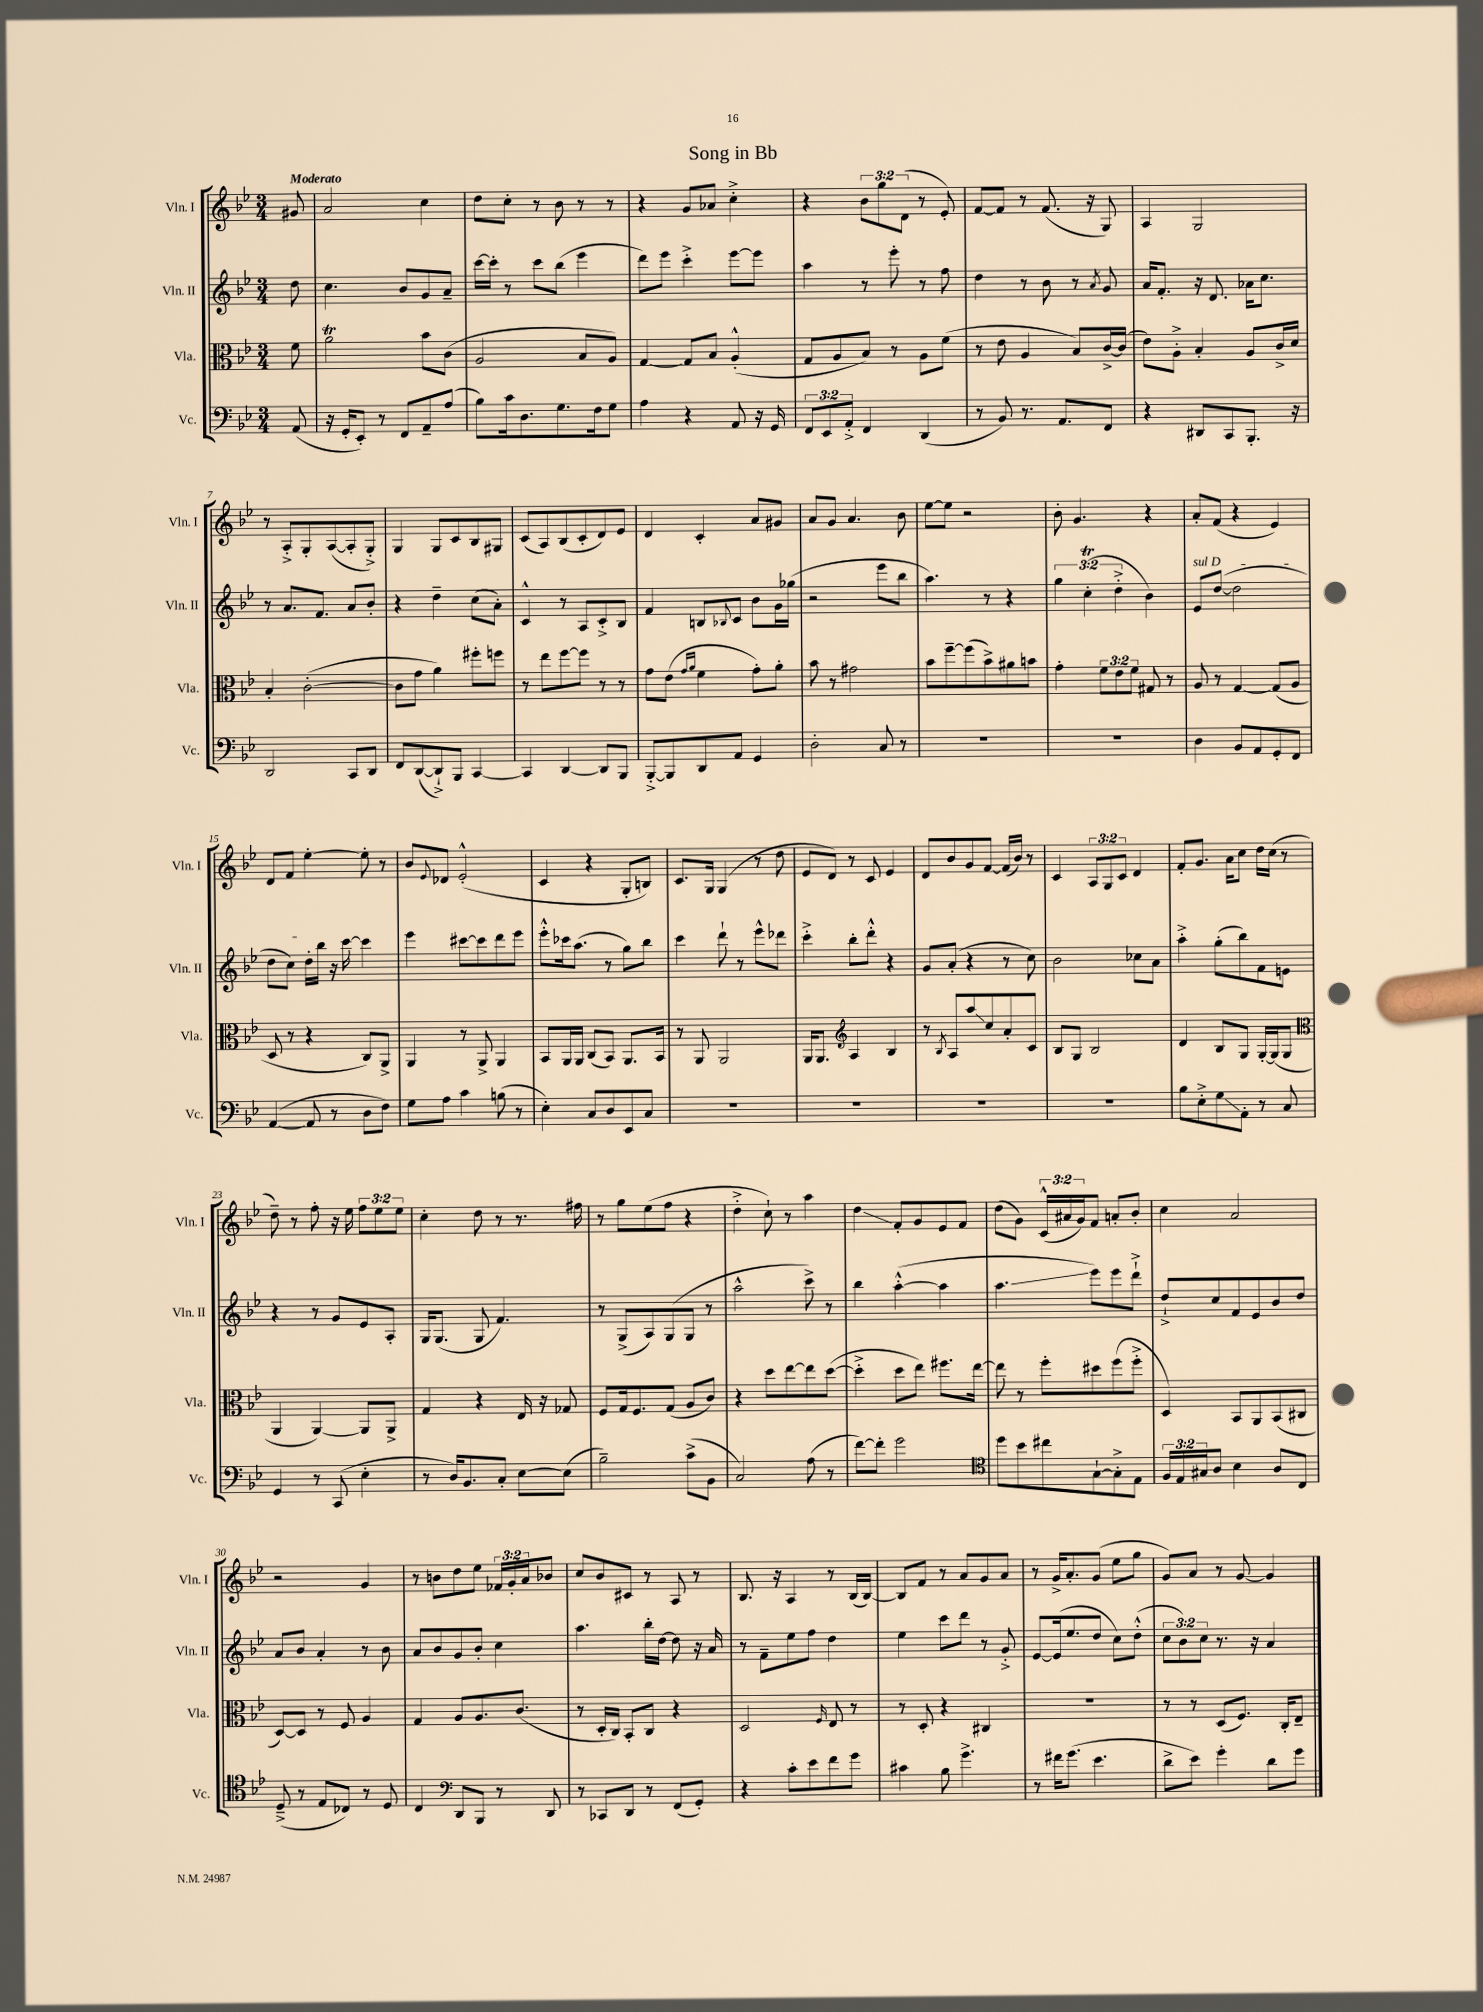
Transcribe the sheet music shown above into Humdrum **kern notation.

**kern	**kern	**kern	**kern
*staff4	*staff3	*staff2	*staff1
*clefF4	*clefC3	*clefG2	*clefG2
*k[b-e-]	*k[b-e-]	*k[b-e-]	*k[b-e-]
*M3/4	*M3/4	*M3/4	*M3/4
(8AA/	8f\	8dd\	8g#/
=	=	=	=
16r	2a\	4.cc\	2a/
16GG'/LK	.	.	.
8EE-'/J)	.	.	.
8r	.	.	.
8FF/L	.	8b-/L	.
8AA~/	8b-\L	8g/	4cc\
(8A/J	(8c\J	8a~/J	.
=	=	=	=
8B-\L)	2A/	[16ccc\LL	8dd\L
.	.	16ccc'\]JJ	.
16c\k	.	8r	8cc'\J
8.D\	.	.	.
.	.	8ccc\L	8r
8.G\	.	(8bb-\J	8b-\
.	8B-/L	4eee-\	8r
16F\k	.	.	.
8G\J	8A/J)	.	8r
=	=	=	=
4A\	[4G/	8ddd\L)	4r
.	.	8eee-\J	.
4r	8G/]L	4ccc'^\	8g/L
.	8B-/J	.	8a-/J
8AA/	(4A'^^/	[8eee-\L	4cc'^\
16r	.	8eee-\]J	.
16GG/	.	.	.
=	=	=	=
12FF/L	8G/L	4aa\	4r
12EE-/	.	.	.
.	8A/	.	.
12AA'^/J	.	.	.
4FF/	8B-/J)	8r	12b-\L
.	.	.	12gg\
.	8r	8eee-'\	.
.	.	.	(12d\J
(4DD/	8A\L	8r	8r
.	(8f\J	8ff\	8e-'/)
=	=	=	=
8r	8r	4dd\	[8f/L
8BB-/)	8e-\	.	8f/]J
8.r	4A/	8r	8r
.	.	8b-\	(8.f/
8.AA/L	.	.	.
.	8B-/L)	8r	.
.	.	.	16r
.	.	8qa/	.
8FF/J	[16c^/L	8g/	8G/)
.	(16c/]JJ	.	.
=	=	=	=
4r	8e-\L)	16a/LK	4A/
.	.	8.f'/J	.
.	8A'^\J	.	.
8DD#/L	4B-'/	16r	2G/
.	.	8.d/	.
8CC/	.	.	.
8.BBB-'/J	8A/L	16a-\LK	.
.	.	8.cc\J	.
.	16c^/L	.	.
16r	16d/JJ	.	.
=	=	=	=
2DD/	4B-'/	8r	8r
.	.	8.a/L	8A'^/L
.	([2c'\	.	8G'/
.	.	8.f/J	.
.	.	.	([8A/
8CC/L	.	8a/L	8A'/]
8DD/J	.	8b-'/J	8G'^/J)
=	=	=	=
8FF/L	8c\]L	4r	4G/
([8DD/	8g\J	.	.
8DD`^/])	4a\)	4dd~\	8G/L
8BBB-/J	.	.	8c/
[4CC/	8ff#'\L	(8cc\L	8B-/
.	8ff\J	8a'\J)	8G#/J
=	=	=	=
4CC/]	8r	4c^^/	(8c/L
.	8ee-\L	.	8A/)
[4DD/	[8ff\	8r	(8B-/
.	8ff\]J	8A/L	8c'/
8DD/]L	8r	8c'^/	8d/)
8BBB-/J	8r	8B-/J	8e-/J
=	=	=	=
[8BBB-'^/L	8g\L	4f/	4d/
8BBB-/]	(8e-\J	.	.
.	16qqg/LL	.	.
.	16qqa/JJ	.	.
8DD/	4f\	8B/L	4c'/
.	.	8qqB-/	.
8AA/J	.	8c/J	.
4GG/	8g'\L)	8b-\L	8a/L
.	8a'\J	16g\L	8g#/J
.	.	(16gg-\JJ	.
=	=	=	=
2D'\	8b-\	2r	8a/L
.	8r	.	8g/J
.	2g#\	.	4.a/
8C/	.	8eee-\L	.
8r	.	8bb-\J	8b-\
=	=	=	=
2.r	8b-\L	4.aa\)	[8ee-\L
.	[8ff~\	.	8ee-\]J
.	(8ff\]	.	2r
.	8b-^\)	8r	.
.	8a#\	4r	.
.	8b\J	.	.
=	=	=	=
2.r	4g'\	6gg\	8b-'\
.	.	.	4.g/
.	.	(6cc'\	.
.	12f\L	.	.
.	12e-\	6dd'^\	.
.	12f\J	.	.
.	8G#/	4b-\)	4r
.	8r	.	.
=	=	=	=
4D\	8A/	8e-/L	8a'/L
.	8r	([8dd/J	(8f/J
8BB-/L	[4G/	2dd\]	4r
8AA/	.	.	.
8GG'/	(8G/]L	.	4e-/)
8FF/J	8A/J	.	.
=	=	=	=
([4AA/	8D/	8dd\L	8d/L
.	8r	8cc\J)	8f/J
8AA/]	4r	16dd'\LL	[4ee-'\
.	.	16bb-\JJ	.
8r	.	16r	.
.	.	[16ccc\	.
8D\L	8C/L)	4ccc\]	8ee-'\]
8F\J)	8AA^/J	.	8r
=	=	=	=
8G\L	4AA/	4eee-\	8b-/L
.	.	.	8qqe-/
8A\J	.	.	8d-/J
4c\	8r	[8ccc#\L	(2e-'^^/
.	8AA^/	8ccc#\]	.
(8B\	4AA/	8ddd\	.
8r	.	8eee-\J	.
=	=	=	=
4E-'\)	8BB-/L	8eee-'^^\L	4c/
.	16AA/L	16ccc-\k	.
.	16AA/JJ	(8.aa\J	.
8C/L	(8C/L	.	4r
8D/	8BB-/J)	8r	.
8EE-/	8.AA/L	8gg\L)	8G'/L
8C/J	.	8bb-\J	8B/J)
.	16BB-/Jk	.	.
=	=	=	=
2.r	8r	4ccc\	8.c/L
.	8AA/	.	.
.	.	.	16G/Jk
.	2AA/	8ddd`\	(4G/
.	.	8r	.
.	.	8eee-^^\L	8r
.	.	8ddd-\J	8dd\
=	=	=	=
2.r	16AA/LK	4ccc'^\	8e-/L
.	8.AA/J	.	.
.	.	.	8d/J)
*	*clefG2	*	*
.	4A/	8bb-'\L	8r
.	.	8ddd'^^\J	8c/
.	4B-/	4r	4e-/
=	=	=	=
2.r	8r	8g/L	8d/L
.	8qB-/	.	.
.	8A/L	(8a'/J	8b-/
.	8aa/	4r	8g/
.	8cc/	.	[8f/J
.	8a'/	8r	(16f/]LL
.	.	.	16b-/JJ)
.	8c/J	8cc\)	8r
=	=	=	=
2.r	8B-/L	2b-\	4c/
.	8G/J	.	.
.	2B-/	.	12A/L
.	.	.	12G/
.	.	.	12c/J
.	.	8cc-\L	4d/
.	.	8a\J	.
=	=	=	=
8B-\L	4d/	4aa'^\	8f'/L
8E-'^\	.	.	8.g/J
8G\	8B-/L	(8gg'\L	.
.	.	.	16a\LK
8AA'\J	8G/J	8bb-\)	8cc\J
8r	[16G'/LL	8f\	16dd\LL
.	(16G/]J	.	(16cc\JJ
8C/	8G/J	8e\J	8r
=	=	=	=
*	*clefC3	*	*
4GG/	4AA/	4r	8dd~\)
.	.	.	8r
8r	[4AA/)	8r	8ff'\
(8CC/	.	8g/L	16r
.	.	.	16ee-\
4E-'\	8AA/]L	8e-/	12ff\L
.	.	.	12ee-\
.	8AA^/J	8A'/J	.
.	.	.	12ee-\J
=	=	=	=
8r	4G/	16G/LK	4cc'\
.	.	(8.G/J	.
16D/LK)	.	.	.
8.BB-/	.	.	.
.	4r	8G/	8dd\
8C'/J	.	4.f/)	8r
[8E-\L	16E-/	.	8.r
.	16r	.	.
(8E-\]J	8G-/	.	.
.	.	.	16ff#\
=	=	=	=
2B-~\)	8F/L	8r	8r
.	16G/k	(8G^/L	8gg\L
.	8.F/	.	.
.	.	8A/)	(8ee-\
.	(8G/J	(8G/	8ff\J
(8c^\L	8A/L	8G/J	4r
8BB-\J	8c/J)	8r	.
=	=	=	=
2C/)	4r	2aa^^\	4dd'^\
.	8dd\L	.	8cc`\)
.	[8ee-\	.	8r
(8A\	8ee-\]	8ccc^\)	4aa\
8r	([8dd\J	8r	.
=	=	=	=
[8f\L)	4dd'^\]	4bb-\	4dd\
8f'\]J	.	.	.
2g\	8dd\L	([4aa'^^\	8f'/L
.	8ee-\J)	.	8g/
.	8.ff#\L	4aa\]	8e-/
.	.	.	8f/J
.	[16ee-\Jk	.	.
=	=	=	=
*clefC4	*	*	*
8dd\L	8ee-\]	4.aa\	(8dd\L
8b-\	8r	.	8g\J)
8cc#\	8ff'\L	.	(24c^^/LL
.	.	.	24a#/
.	.	.	24g/J)
[8G`\	8dd#\	8eee-\L)	8f/J
8G'^\]	(8ff\	8eee-\	8a'/L
8E-\J	8ff'^\J	8ddd`^\J	8b-'/J
=	=	=	=
24F/LL	4D/)	8dd`^/L	4cc\
24E-/	.	.	.
24G#/J	.	.	.
8A/J	.	8cc/	.
4B-\	8BB-/L	8f/	2a/
.	8AA/	8e-/	.
8A/L	(8BB-/	8b-/	.
8C/J	8C#/J	8dd/J	.
=	=	=	=
(8D~^/	[8D/L)	8a/L	2r
8r	8D/]J	8b-/J	.
8E-/L	8r	4a'/	.
8C-/J)	8F/	.	.
8r	4A/	8r	4g/
8D/	.	8b-\	.
=	=	=	=
4C/	4G/	8a/L	8r
.	.	8b-/	8b\L
*clefF4	*	*	*
8DD/L	8A/L	8g/	8dd\
8BBB-/J	8.A/	8b-'/J	8ee-\J
8r	.	4cc\	24f-/LL
.	.	.	24g'/
.	(8.c/J	.	.
.	.	.	24a/J
8DD/	.	.	8b-/J
=	=	=	=
8r	8r	4.aa\	8cc/L
8CC-/L	16D'/LL	.	8b-/
.	16C/JJ)	.	.
8DD/J	8BB-'/L	.	8c#/J
8r	8C/J	16bb-'\LL	8r
.	.	[16dd\JJ	.
(8FF/L	4r	8dd\]	8A/
8GG'/J)	.	16r	8r
.	.	16a/	.
=	=	=	=
4r	2D/	8r	8.B-/
.	.	8f~\L	.
.	.	.	16r
8c'\L	.	8ee-\	4A/
8e-\	.	8ff\J	.
.	16qqF/	.	.
8f\	8E-/	4dd\	8r
8g\J	8r	.	(16B-/LL
.	.	.	[16B-/JJ)
=	=	=	=
4c#\	8r	4ee-\	8B-/]L
.	8D'/	.	8f/J
8B-\	4r	8ccc\L	8r
4.g^\	.	8ddd\J	8a/L
.	4C#/	8r	8g/
.	.	8g'^/	8a/J
=	=	=	=
8r	2.r	[8e-/L	8r
16f#\LK	.	(16e-/]k	16g^/LK
(8.g\J	.	8.ee-/	8.a'/
4.e-\	.	8dd/J	(8g/J
.	.	8cc\L)	8ee-\L
.	.	(8dd'^^\J	8gg\J
=	=	=	=
8d^\L	8r	12cc\L	8g/L)
.	.	12b-\)	.
8e-\J)	8r	.	8a/J
.	.	12cc\J	.
4g'\	(8D/L	8.r	8r
.	8.F/J)	.	[8g/
.	.	16r	.
8d\L	.	4a/	4g/]
.	16C'/LK	.	.
8g\J	8E-~/J	.	.
==	==	==	==
*-	*-	*-	*-
